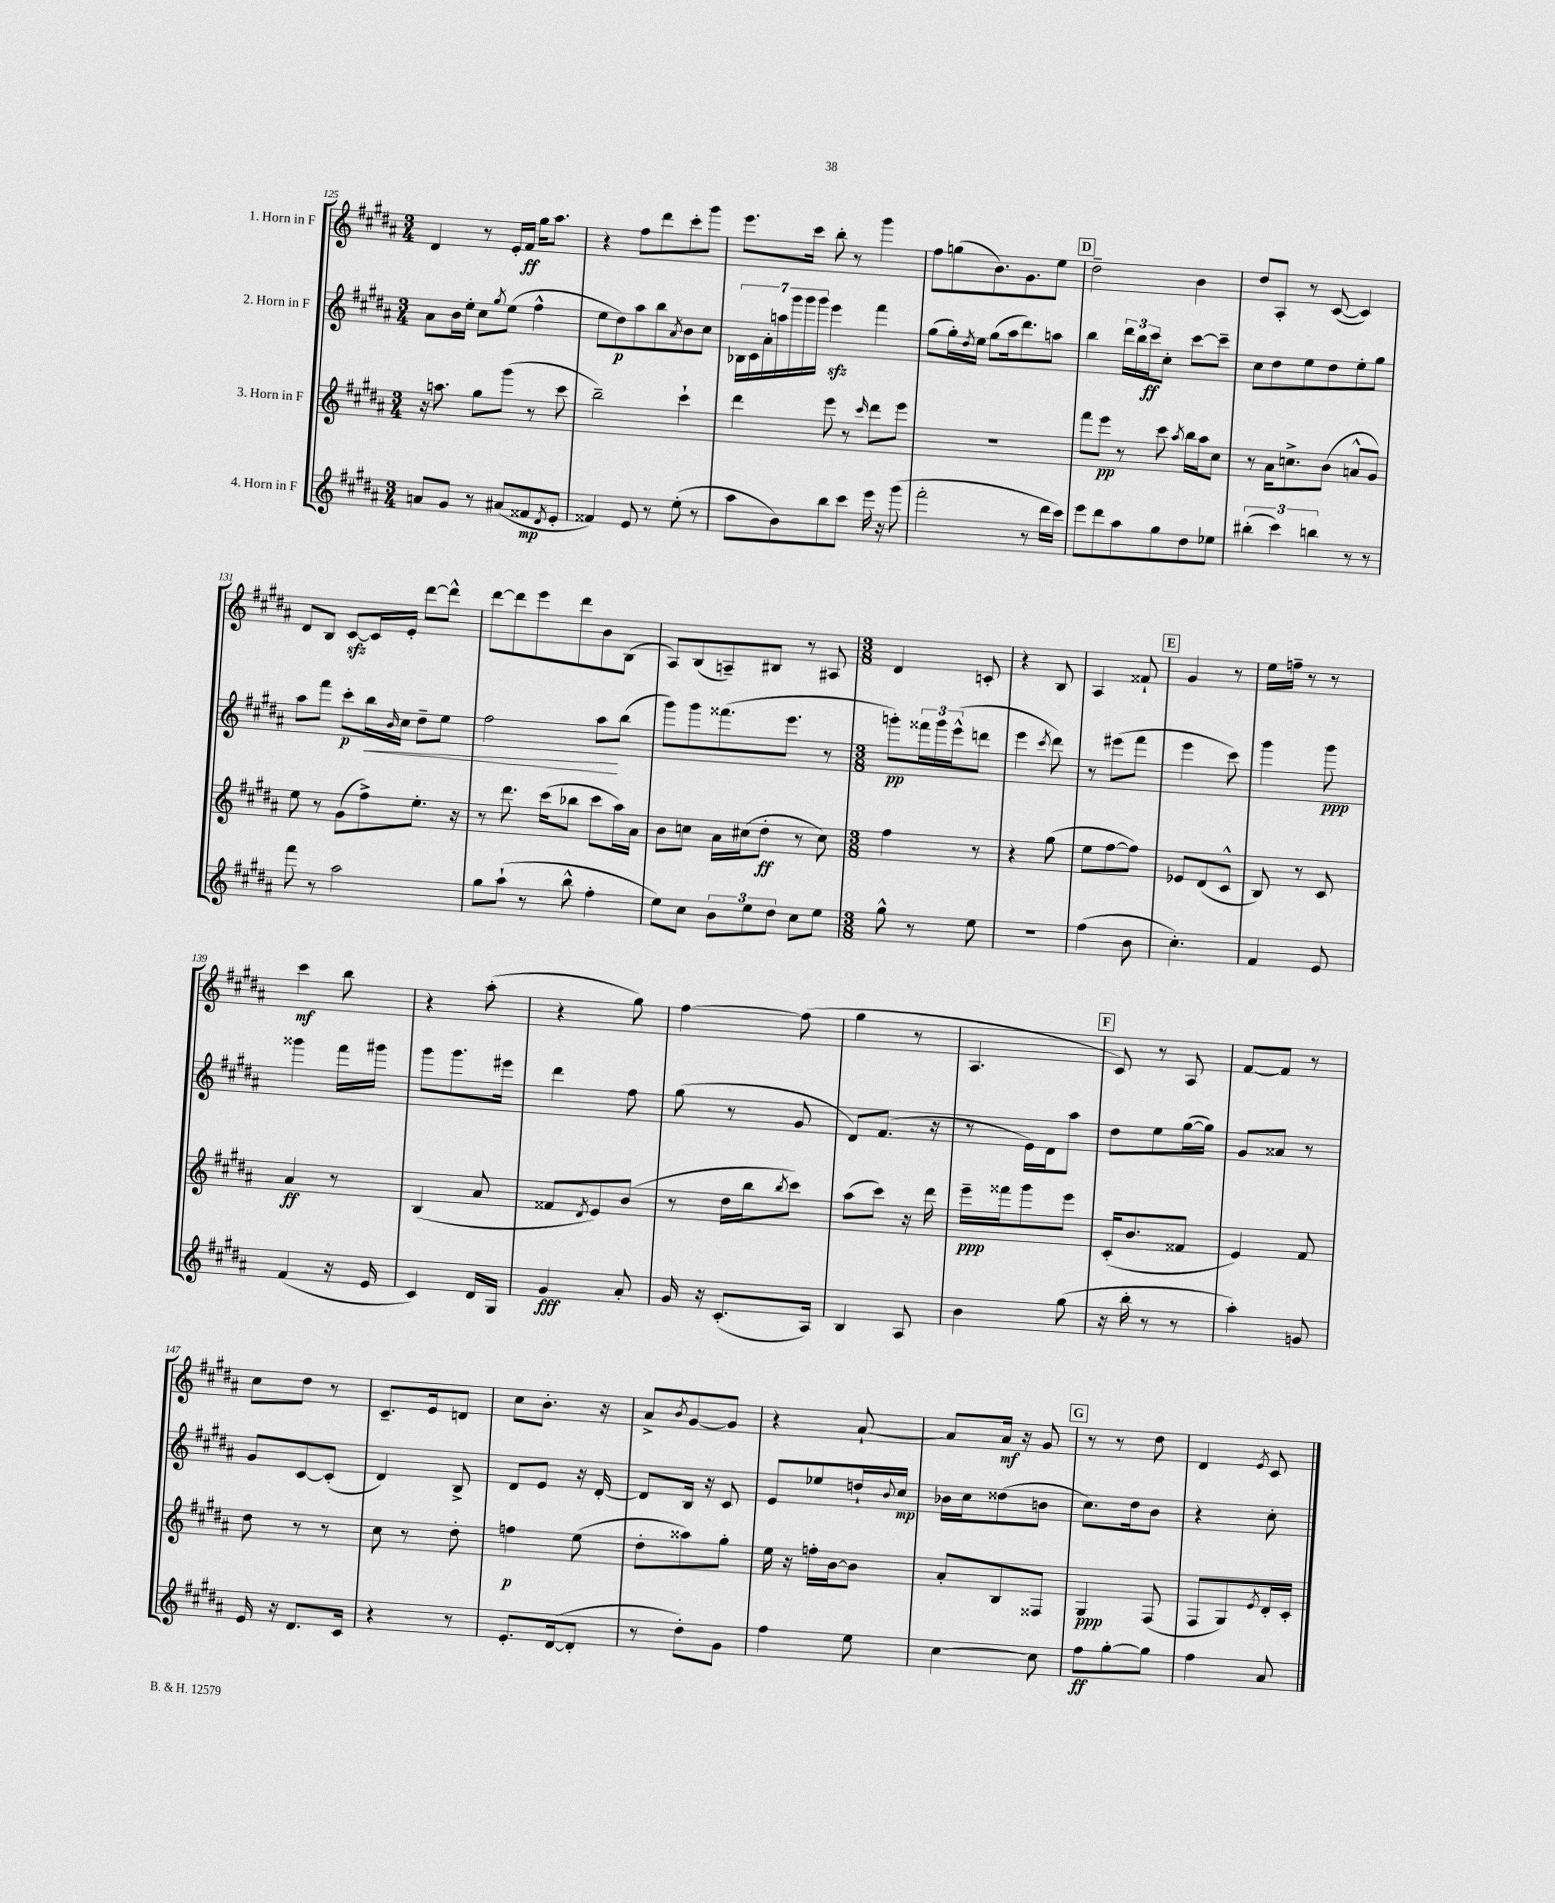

**kern	**kern	**kern	**kern
*staff4	*staff3	*staff2	*staff1
*clefG2	*clefG2	*clefG2	*clefG2
*k[f#c#g#d#a#]	*k[f#c#g#d#a#]	*k[f#c#g#d#a#]	*k[f#c#g#d#a#]
*M3/4	*M3/4	*M3/4	*M3/4
8a/L	16r	8a#\L	4d#/
.	8.aa\	.	.
8g#/J	.	16b\L	.
.	.	16ee'\JJ	.
8r	8gg#\L	8cc#\L	8r
.	.	8qgg#/	.
(8a#/L	(8ggg#\J	(8ee\J	16e'/LL
.	.	.	16f#/JJ
8f##/	8r	4ff#^^\	16gg#\LK
.	.	.	8.aa#\J
8qd#/	.	.	.
8e'/J	8ccc#\	.	.
=	=	=	=
4f##/)	2bb~\)	8ee\L	4r
.	.	8dd#\)	.
8e/	.	8aa#\	8ff#\L
8r	.	8bb\	8ddd#\
.	.	8qa#/	.
(8ee'\	4ccc#`\	8b\	8ccc#'\
8r	.	8cc#\J	8ggg#\J
=	=	=	=
8aa#\L	4ddd#\	28B-\LL	8.eee\L
.	.	28c#\	.
.	.	28a#'\	.
.	.	28aa\	.
8b\)	.	.	.
.	.	28ggg#\	.
.	.	28ggg#\	.
.	.	.	16ccc#\Jk
.	.	28ggg#\JJ	.
8bb\	8eee\	4eee\	8bb'\
8ccc#\J	8r	.	8r
.	16qqccc#/	.	.
16eee\	8ddd#\L	4fff#\	4ggg#\
16r	.	.	.
(8ggg#\	8eee\J	.	.
=	=	=	=
2fff#'\	2.r	(8gg#\L	8ff#\L
.	.	16gg#'\L)	(8gg\
.	.	8qdd#/	.
.	.	16ee\JJ	.
.	.	(8gg#\L	8.b\)
.	.	16aa#\k	.
.	.	8.ddd#\)	8.g#\
8r	.	.	.
16ddd#\LL	.	8aa\J	8ee\J
16ccc#\JJ)	.	.	.
=	=	=	=
8eee\L	8fff#\L	4bb\	2dd#~\
8ddd#\	8eee\J	.	.
8aa#\	8r	24ddd#\LL	.
.	.	24bb\	.
.	.	24ccc#\J	.
8gg#\	8ccc#\	8cc#'\J	.
.	8qaa#/	.	.
8dd#\	16bb\LL	[8ccc#\L	4b\
.	16aa#\J	.	.
8ee-\J	8cc#\J	8ccc#~\]J	.
=	=	=	=
(6bb#'\	8r	8cc#\L	8dd#/L
.	16a#\LK	8dd#\	8A#'/J
6ccc#\)	.	.	.
.	8.cc^\	.	.
.	.	8ee\	8r
6bb\	.	.	.
.	(8b\J	8dd#\	([8c#/
8r	8a^^/L	8ee'\	4c#/])
8r	8g#/J)	8gg#\J	.
=	=	=	=
8fff#\	8ee\	8aa#\L	8d#/L
8r	8r	8fff#\J	8B/J
2aa#\	(8g#\L	8ccc#'\L	[8c#/L
.	8ff#^\)	16bb\L	16c#/]L
.	.	16qqb/	.
.	.	16cc#\JJ	16e'/JJ
.	8.ee'\J	8dd#~\L	[8ddd#\L
.	.	8ee\J	8ddd#^^\]J
.	16r	.	.
=	=	=	=
8gg#\L	8r	2ff#\	[8ddd#\L
(8aa#`\J	8.ddd#\	.	8ddd#\]
8r	.	.	8eee\
.	(16ccc#\LK	.	.
8bb^^\	8bb-\J	.	8ddd#\
4ff#'\	8ccc#\L	8aa#\L	8b\
.	16aa#\L)	(8bb\J	(8B\J
.	16a#\JJ	.	.
=	=	=	=
8ee\L)	8b\L	8ggg#\L)	8A#/L)
8cc#\J	8cc\J	8ggg#\	(8B/
12b\L	16a#\LL	(8.fff##\	8A~/)
.	(16cc#\J	.	.
12ee\	.	.	.
.	8dd#'\J	.	8B#/J
12dd#\J	.	.	.
.	.	8.eee\J	.
8cc#\L	8r	.	8r
8ee\J	8cc#\)	8r	8A#/
=	=	=	=
*M3/8	*M3/8	*M3/8	*M3/8
8gg#^^\	4ff#\	8ggg'\L)	4d#/
8r	.	24fff##\L	.
.	.	24ggg\	.
.	.	(24eee^^\J	.
8ee\	8r	8ddd\J	8c'/
=	=	=	=
4.r	4r	4eee\	4r
.	.	8qccc#/	.
.	(8gg#\	8ddd#\)	8B/
=	=	=	=
(4ff#\	8ee\L	8r	4A#/
.	[8ff#\	(8eee#\L	.
8b\	8ff#\]J)	8fff#\J	8f##`/
=	=	=	=
4.cc#'\)	8e-/L	4eee\	4g#/
.	(8d#/	.	.
.	8c#^^/J	8ccc#\)	8r
=	=	=	=
4f#/	8B/)	4ggg#\	16ee\LL
.	.	.	16ff~\JJ
.	8r	.	8r
8e/	8c#/	8ggg#\	8r
=	=	=	=
(4f#/	4a#/	4ggg##\	4ccc#\
16r	8r	16fff#\LL	8bb\
16e/	.	16ggg#\JJ	.
=	=	=	=
4c#/)	(4B/	8ggg#\L	4r
.	.	8.ggg#\	.
16d#/LL	8a#/	.	(8aa#'\
16G#/JJ	.	16eee#\Jk	.
=	=	=	=
4g#/	8f##/L	4ddd#\	4r
.	8qd#/	.	.
.	8e/)	.	.
8a#'/	(8b/J	8ff#\	8gg#\)
=	=	=	=
16g#/	8r	(8gg#\	[4ff#\
16r	.	.	.
(8.c#'/L	16dd#\LL	8r	.
.	16bb\J	.	.
.	8qbb/	.	.
.	8ccc#\J)	8g#/	(8ff#\]
16A#/Jk)	.	.	.
=	=	=	=
4B/	(8aa#\L	8d#/L)	4gg#\
.	8ccc#\J)	(8.f#/J	.
8A#/	16r	.	8r
.	16ddd#\	16r	.
=	=	=	=
4b\	16eee~\LL	8r	4.A#/
.	16fff##\J	.	.
.	8ggg#\	16e\LL)	.
.	.	16d#\J	.
(8gg#\	8eee\J	8aa#\J	.
=	=	=	=
16r	(16c#'/LK	8dd#\L	8c#/)
16bb'\	8.b/	.	.
8r	.	8ee\	8r
8r	8f##/J	([16gg#\L	8A#/
.	.	16gg#\]JJ)	.
=	=	=	=
4aa#'\)	4e/)	8g#/L	[8f#/L
.	.	8a##/J	8f#/]J
8g/	8f#/	8r	8r
=	=	=	=
16e/	8dd#\	8g#/L	8cc#\L
16r	.	.	.
8.d#/L	8r	[8c#/	8dd#\J
.	8r	(8c#'/]J	8r
16c#/Jk	.	.	.
=	=	=	=
4r	8cc#\	4d#/)	8.c#~/L
.	8r	.	.
.	.	.	16e/k
8r	8dd#'\	8B^/	8d/J
=	=	=	=
8.e'/L	4ff\	8d#/L	8cc#\L
.	.	8e/J	8.b'\J
([16d#/k	.	.	.
8d#'/]J	(8ee\	16r	.
.	.	[16d#'/	16r
=	=	=	=
8r	8dd#'\L	8d#/]L	8a#^/L
.	.	.	8qb/
8dd#'\L)	8aa##\)	16B/Jk	[8g#/
.	.	16r	.
8g#\J	8gg#'\J	8c#/	8g#/]J
=	=	=	=
4ff#\	16ee\	8e/L	4r
.	16r	.	.
.	16ff'\LL	8ee-/	.
.	[16b\J	.	.
8ee\	8b\]J	16dd`/L	[8a#`/
.	.	8qqb/	.
.	.	16cc#/JJ	.
=	=	=	=
[4cc#\	8a#'/L	16b-\LL	8a#/]L
.	.	16cc#\J	.
.	8B/	(8dd##\	16a#/Jk
.	.	.	16r
8cc#\]	8F##/J	8b\J	8g#/
=	=	=	=
8ff#\L	4G#/	8.cc#\L)	8r
[8gg#'\	.	.	8r
.	.	16dd#\k	.
8gg#\]J	(8F#/	8b\J	8dd#\
=	=	=	=
4ff#\	8F#/L	4r	4d#/
.	8G#/)	.	.
.	8qe/	.	8qe/
8a#/	16d#'/L	8cc#'\	8c#/
.	16c#'/JJ	.	.
==	==	==	==
*-	*-	*-	*-
